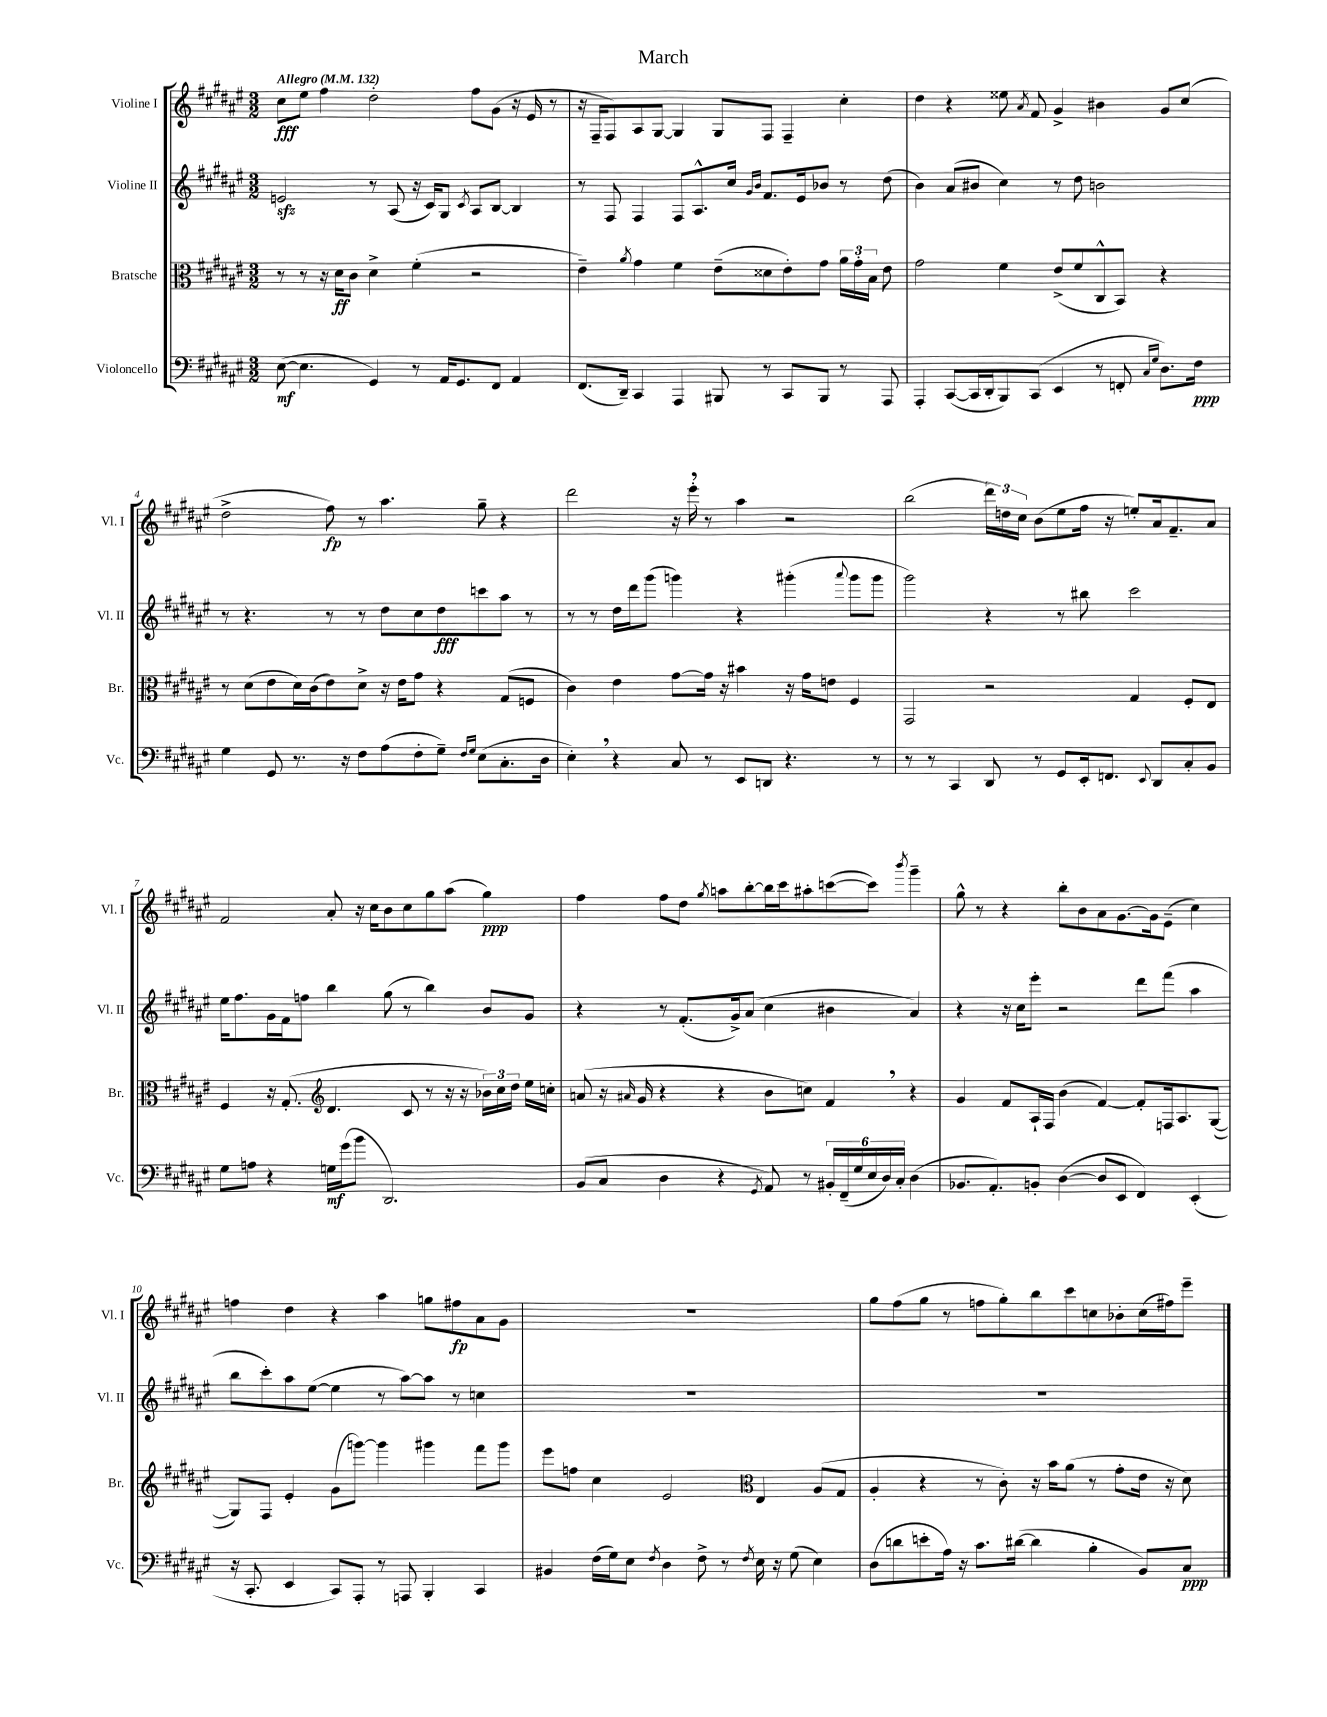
\header { title = "March" }
<<
\new StaffGroup <<
\new Staff = "s0" \with { instrumentName = "Violine I" shortInstrumentName = "Vl. I" } {
    \clef treble \key fis \major \numericTimeSignature \time 3/2 \tempo "Allegro" 4 = 132
    \autoBeamOff cis''8[\fff eis''8] fis''4 dis''2-. fis''8[ gis'8]( r16 eis'16 r8 |
    r16 fis16[-- fis8) ais8 gis8]~ gis4 gis8[ fis8] fis4-- cis''4-. |
    dis''4 r4 eisis''8 \acciaccatura { ais'8 } fis'8 gis'4-> bis'4 gis'8[ cis''8]( |
    dis''2-> fis''8\fp) r8 ais''4. gis''8-- r4 |
    dis'''2 r16 eis'''16-. \breathe r8 ais''4 r2 |
    b''2( \tuplet 3/2 { dis'''16[) d''16 cis''16] } b'8[( eis''8 fis''16] r16 e''8[-.) ais'16 fis'8.-- ais'8] |
    fis'2 ais'8-. r16 cis''16[ b'8 cis''8 gis''8 ais''8]( gis''4\ppp) |
    fis''4 fis''8[ dis''8] \acciaccatura { gis''8 } a''8[ b''8~-. b''16 cis'''16 ais''8-. c'''8~( c'''8]) \acciaccatura { b'''8 } gis'''4-- |
    gis''8-^ r8 r4 b''8[-. b'8 ais'8 gis'8.~ gis'16 eis'8]--( cis''4) |
    f''4 dis''4 r4 ais''4 g''8[ fis''8\fp ais'8 gis'8] |
    R1. |
    gis''8[ fis''8( gis''8] r8 f''8[ gis''8-.) b''8 cis'''8 c''8 bes'8-. c''16( fis''16) eis'''8]-- \bar "|." |
}
\new Staff = "s1" \with { instrumentName = "Violine II" shortInstrumentName = "Vl. II" } {
    \clef treble \key fis \major \numericTimeSignature \time 3/2
    \autoBeamOff e'2\sfz r8 ais8( r16 cis'16[) gis8] \acciaccatura { cis'8 } ais8[ b8]~ b4 |
    r8 fis8 fis4 fis8[ ais8.-^ cis''16] \grace { gis'16[ b'16] } fis'8.[ eis'16 bes'8] r8 dis''8( |
    b'4) ais'8[( bis'8] cis''4) r8 dis''8 b'2 |
    r8 r4. r8 r8 dis''8[ cis''8 dis''8\fff c'''8 ais''8] r8 |
    r8 r8 dis''16[ dis'''16 gis'''8]( g'''4) r4 gis'''4-.( \appoggiatura { ais'''8 } gis'''8[ gis'''8] |
    gis'''2) r4 r8 bis''8 cis'''2 |
    eis''16[ fis''8. gis'16 fis'16 f''8] b''4 gis''8( r8 b''4) b'8[ gis'8] |
    r4 r8 fis'8.[-.( gis'16->) ais'8]( cis''4 bis'4 ais'4) |
    r4 r16 cis''16[ eis'''8]-. r2 dis'''8[ fis'''8]( ais''4 |
    b''8[ cis'''8-.) ais''8 eis''8]~( eis''4 r8 ais''8[~) ais''8] r8 c''4 |
    R1. |
    R1. \bar "|." |
}
\new Staff = "s2" \with { instrumentName = "Bratsche" shortInstrumentName = "Br." } {
    \clef alto \key fis \major \numericTimeSignature \time 3/2
    \autoBeamOff r8 r8 r16 dis'16[\ff cis'8] dis'4-> fis'4-.( r2 |
    eis'4--) \acciaccatura { ais'8 } gis'4 fis'4 eis'8[--( disis'8 eis'8-.) gis'8] \tuplet 3/2 { ais'16[ gis'16-. b16] } eis'8 |
    gis'2 fis'4 eis'8[->( fis'8 cis8-^ b,8]) r4 |
    r8 dis'8[( eis'8 dis'16) cis'16( eis'8) dis'8]-> r16 eis'16[ gis'8] r4 gis8[( f8] |
    cis'4) eis'4 gis'8[~ gis'16] r16 bis'4 r16 gis'16[ e'8] fis4 |
    gis,2 r2 gis4 fis8[-. eis8] |
    fis4 r16 gis8.-.( \clef treble dis'4. cis'8 r8 r16 r16 \tuplet 3/2 { bes'16[) cis''16 dis''16] } eis''16[ c''16]-. |
    a'8( r16 \grace { ais'16 } gis'16 r4 r4 b'8[ c''8]) fis'4 \breathe r4 |
    gis'4 fis'8[ ais16-! fis16] b'4( fis'4~) fis'8[-. f16 ais8. gis8]~( |
    gis8[) fis8] eis'4-. gis'8[( g'''8]~) g'''4 gis'''4 fis'''8[ gis'''8] |
    eis'''8[ f''8] cis''4 eis'2 \clef alto eis4 ais8[( gis8] |
    ais4-. r4 r8 cis'8-.) r16 b'16[ ais'8]( r8 gis'8[-. eis'16] r16 dis'8) \bar "|." |
}
\new Staff = "s3" \with { instrumentName = "Violoncello" shortInstrumentName = "Vc." } {
    \clef bass \key fis \major \numericTimeSignature \time 3/2
    \autoBeamOff eis8~\mf( eis4. gis,4) r8 ais,16[ gis,8. fis,8] ais,4 |
    fis,8.[( dis,16]--) cis,4 ais,,4 bis,,8 r8 cis,8[ bis,,8] r8 ais,,8 |
    ais,,4-. cis,8[~( cis,16 dis,16-. b,,8) cis,8]( eis,4 r8 f,8-. \grace { cis16[ gis16] } dis8.[) fis16]\ppp |
    gis4 gis,8 r8. r16 fis8[ ais8( fis8-. gis8]--) \grace { fis16[ gis16] } eis8[( cis8.-. dis16] |
    eis4-.) \breathe r4 cis8 r8 eis,8[ d,8] r4. r8 |
    r8 r8 cis,4 dis,8 r8 gis,8[ eis,16-. f,8.] \appoggiatura { eis,8 } dis,8[ cis8-. b,8] |
    gis8[ a8] r4 g16[\mf gis'16( b'8] dis,2.) |
    b,8[( cis8] dis4 r4 \acciaccatura { gis,8 } ais,8) r8 \tuplet 6/4 { bis,16[-. fis,16--( gis16 eis16 dis16) cis16]-. } dis4( |
    bes,8.[ ais,8.-.) b,8]-. dis4~( dis8[ eis,8] fis,4) eis,4-.( |
    r16 cis,8.-. eis,4 cis,8[) ais,,8]-. r8 a,,8 b,,4-. cis,4 |
    bis,4 fis16[( gis16) eis8] \acciaccatura { fis8 } dis4 fis8-> r8 \acciaccatura { fis8 } eis16 r16 gis8( eis4) |
    dis8[( d'8 e'8-. ais16]) r16 cis'8.[ dis'16]~( dis'4 b4-. b,8[) cis8]\ppp \bar "|." |
}
>>
>>
